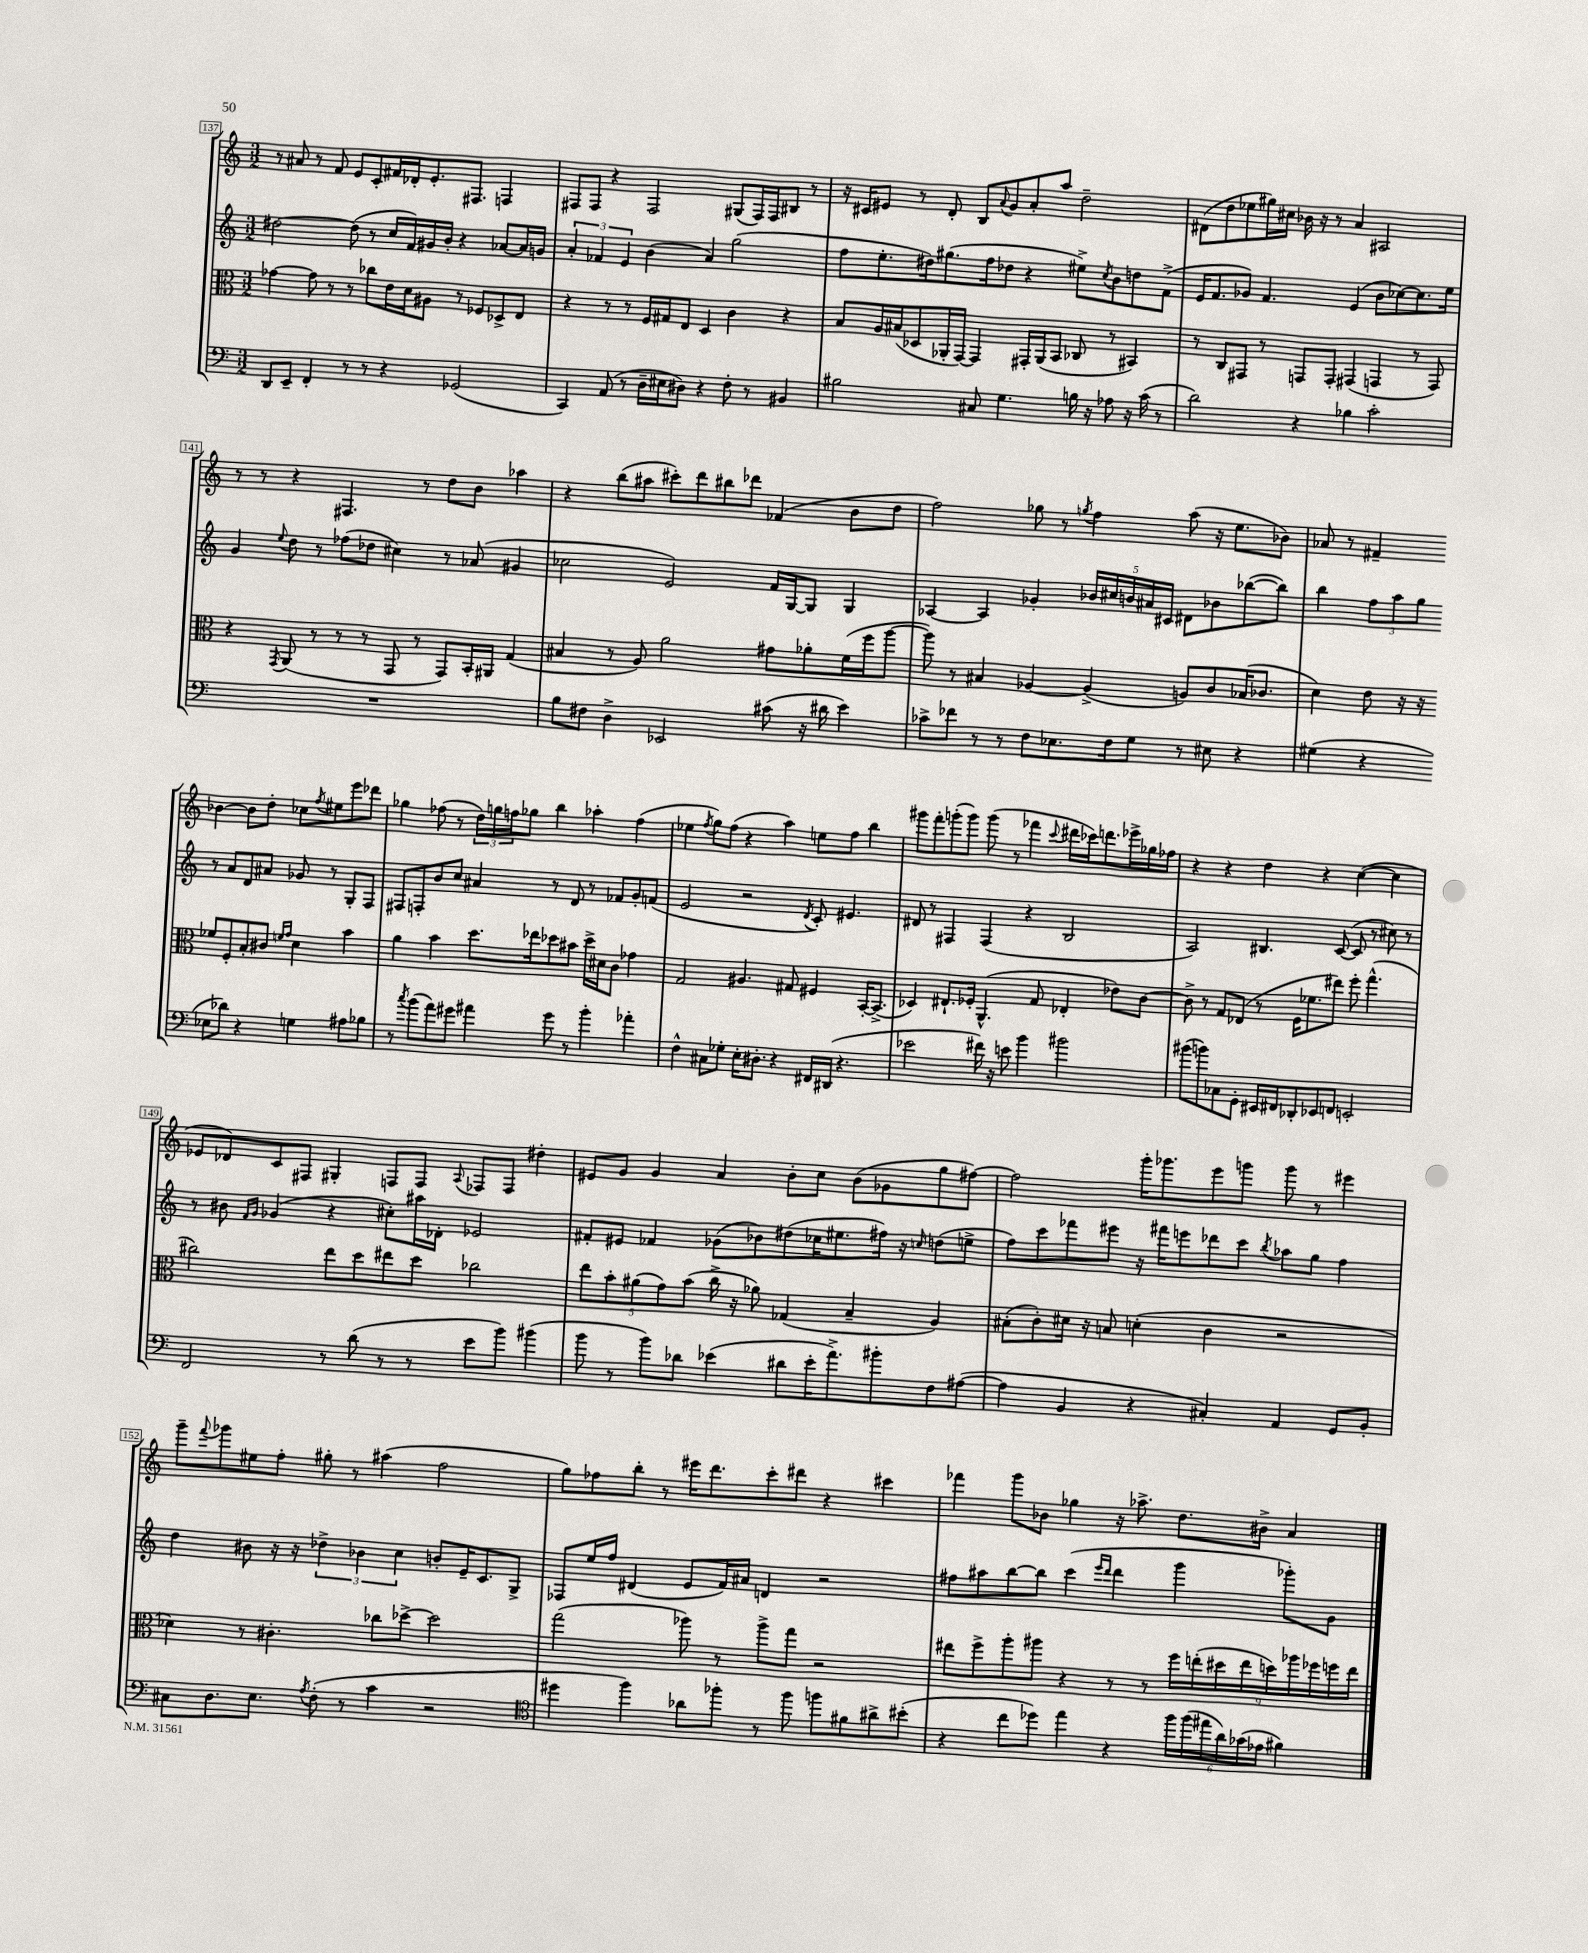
<<
\new StaffGroup <<
\new Staff = "s0" {
    \clef treble \key c \major \numericTimeSignature \time 3/2
    r8 ais'8 r8 f'8 e'8 c'8-. fis'16 des'16-. e'8.-. fis8. f4 |
    fis8 fis8 r4 fis2 gis8( fis16) fis16 bis8 r8 |
    r16 cis'16 eis'8 r8 d'8-. b8 \appoggiatura { a'8 } g'8 a'8-. a''8 d''2-- |
    dis'8( d''8 ees''8 gis''16) cis''16 bes'16 r16 r8 a'4 ais2 |
    r8 r8 r4 fis4. r8 d''8 b'8 aes''4 |
    r4 b''8( ais''8 cis'''8-.) d'''8 bis''8 des'''8 fes'4( b'8 d''8 |
    f''2) ges''8 r8 \acciaccatura { g''8 } f''4 a''8( r16 e''8. bes'8) |
    aes'8 r8 fis'4-- bes'4~ bes'8 d''8-. ces''8 \acciaccatura { f''8 } eis''8 e'''8 des'''8 |
    ges''4 fes''8( r8 \tuplet 3/2 { d''16) g''16 f''16 } ges''8 b''4 aes''4-. f''4( |
    ees''4 \acciaccatura { f''8 } g''8) f''8( r4 a''4) e''8 f''8 b''4 |
    gis'''8 f'''8-. g'''8-.( g'''8) g'''8( r8 fes'''4 \appoggiatura { c'''8 } dis'''16 ces'''16) d'''8. ees'''16-> ges''16 fes''16 |
    r4 r4 d''4 r4 c''4~( c''4 |
    ees'8 des'8) c'8 fis8 gis4-. f8 f8 \appoggiatura { a8 } fes8 fes8 dis''4-. |
    eis'8 g'8 g'4 a'4 b'8-. c''8 b'8( ges'8 g''8 fis''8~) |
    fis''2 g'''16-. ges'''8. e'''8 g'''8 g'''8 r8 eis'''4 |
    g'''8-- \appoggiatura { f'''8 } ges'''8 eis''8 f''8-. gis''8-. r8 ais''4( f''2 |
    g''8) fes''8 b''8-. r8 eis'''16 d'''8. c'''8-. dis'''8 r4 cis'''4 |
    fes'''4 g'''8 bes'8 ges''4 r16 aes''8.-> d''8. bis'16-> a'4 \bar "|." |
}
\new Staff = "s1" {
    \clef treble \key c \major \numericTimeSignature \time 3/2
    dis''2~ dis''8( r8 c''16 f'16) gis'16 b'16-. r4 aes'8~ aes'16 g'16 |
    \tuplet 3/2 { a'4-. fes'4 e'4 } b'4( a'4) g''2( |
    f''8 e''8.-. dis''16) gis''8.( f''16 des''8 r4 eis''8->) \acciaccatura { c''8 } b'8 d''8 f'8->( |
    e'16 f'8. ges'8) f'4. e'4( b'8 ces''8~) ces''8. e''16 |
    g'4 \appoggiatura { e''8 } d''8 r8 fes''8( des''8 cis''4) r8 aes'8( gis'4 |
    ces''2 e'2) f'16 g16~ g8 g4 |
    aes4~ aes4 ges'4-. \tuplet 5/4 { bes'16 cis''16 b'16 ais'16 cis'16 } dis'8 bes'8 bes''8~( bes''8) |
    b''4 \tuplet 3/2 { f''8 a''8 g''8 } r8 a'8 d'8 ais'8 ges'8 r8 g8-. f8 |
    fis8 f8-. b'8 c''8 ais'4 r8 d'8 r8 fes'8 g'8-. f'8( |
    e'2 r2 \acciaccatura { d'8 } c'8-.) eis'4. |
    dis'8 r8 fis4 fis4( r4 b2 |
    a2) bis4. c'8~( c'8 r8 cis''8) r8 |
    r8 bis'8 \grace { f'16 g'16 } ges'4( r4 cis''8-.) ais''16 des'16-. ees'2 |
    fis'8-. eis'8 fes'4 ges'8( bes'8) dis''8( ces''16 eis''8. fis''16) r16 \grace { c''16 } d''8( e''8-> |
    f''8) c'''8 fes'''8 eis'''8 r16 fis'''16 e'''8 des'''8 c'''8 \acciaccatura { b''8 } aes''8 g''8 f''4 |
    d''4 bis'8 r16 r16 \tuplet 3/2 { des''4-> bes'4 c''4 } b'8-. e'16-- c'8. g8-> |
    fes8 e''16 f''16 dis'4( e'8 f'16) ais'16 d'4 r2 |
    fis''8 ais''8 b''8~ b''8 c'''4( \grace { e'''16 d'''16 } d'''4 g'''4 ges'''8-.) g'8 \bar "|." |
}
\new Staff = "s2" {
    \clef alto \key c \major \numericTimeSignature \time 3/2
    ges'4~ ges'8 r8 r8 ces''8 e'16 d'16 ais8 r8 fes8 des8-> e8 |
    r4 r8 r8 f16 gis16 e8 d4 c'4 r4 |
    b8 a16 bis16( des8 aes,16-. g,16~) g,4 gis,16-. aes,16( b,8 ces8 r8 bis,4) |
    r8 c8 gis,8 r8 g,8 g,8-. gis,4( g,4 r8 g,8) |
    r4 \acciaccatura { g,8 } a,8( r8 r8 r8 g,8 r8 g,8) b,16-. ais,16 g4( |
    bis4 r8 a8) a'2 gis'8 aes'8-. f'16( f''16 a''8~ |
    a''8) r8 bis4 aes4~ aes4->( a8) c'8 bes16( ces'8. |
    d'4) e'8 r16 r16 fes'8 f8-. b8-. cis'8 \grace { f'16 g'16 } d'4 b'4 |
    a'4 b'4 d''8. ees''16 des''8 bis'8 des''16-> dis'16 c'8 ges'4 |
    g2 ais4. gis8 fis4 b,16~-. b,8.->( |
    des4) eis8.-! fes16-. a,4.-^( g8 ees4-. ees'8) c'8~ |
    c'8-> r8 g8 ees8( r8 f16 fes'8. eis''8) f''8-. g''4.-^( |
    cis''2) e''8 d''8 eis''8 d''8 ces''2 |
    \tuplet 5/4 { e''8 b'8-. ais'8( g'8) b'8( } c''16-> r16 aes'8) ges4( b4-- a4) |
    bis8-.( c'8-.) dis'16 r16 b8 d'4-.( c'4 r2 |
    des'4) r8 cis'4.-. ces''8 des''8~-> des''2 |
    g''2( aes''8) r8 aes''8-> g''8 r2 |
    eis''8 f''8-> a''8-. ais''8 r4 r8 r8 \tuplet 9/8 { f''16 e''16-.( dis''16 e''16 d''16) aes''16 fes''16 f''16 e''16 } \bar "|." |
}
\new Staff = "s3" {
    \clef bass \key c \major \numericTimeSignature \time 3/2
    d,8 e,8-- f,4-. r8 r8 r4 ges,2( |
    c,4) a,8( r8 d16-- eis16 dis8) r4 f8-. r8 bis,4 |
    bis2 cis8 g4. b16 r16 aes8 r16 c'16( r8 |
    d'2) r4 bes4 c'2-. |
    R1. |
    b8 fis8 d4-> ees,2 cis'8( r16 dis'16 e'4) |
    ces'8-> fes'8 r8 r8 f8 ees8. f16 g8 r8 eis8 r4 |
    gis4( r4 ees8 des'8) r4 g4 ais8 bes8 |
    r8 \acciaccatura { c''8 } b'8( a'8) gis'8 ais'4 gis'8 r8 b'4-. aes'4-. |
    f4-^ cis8 ges8-. e16-. dis8.-. r4 fis,16 dis,16( r4. |
    ees'2 fis'16) r16 e'8 b'4 bis'2 |
    bis'8( b'8) ces8 g,8-. eis,16 fis,16 des,8-. ees,8 f,8 e,2-. |
    f,2 r8 d'8( r8 r8 e'8 b'8) bis'4( |
    b'8 r8 b'8) des'8 ees'4( dis'8 ees'16-. a'8.->) bis'8-. f8 ais8~( |
    ais4 b,4 r4 cis4-.) a,4 g,8 b,8-. |
    cis8 d8. e8. \acciaccatura { a8 } f8-.( r8 c'4 r2 |
    \clef tenor dis''4 f''4) aes'8 fes''8-. r8 fes''8 f''8 fis'8 ais'8-> bis'8-.( |
    r4 c''8 des''8) e''4 r4 \tuplet 6/4 { f''16 f''16( eis''16 a'16) ges'16( ees'16 } fis'4) \bar "|." |
}
>>
>>
\layout { \context { \Score currentBarNumber = #137 \override BarNumber.stencil = #(make-stencil-boxer 0.1 0.3 ly:text-interface::print) } }
